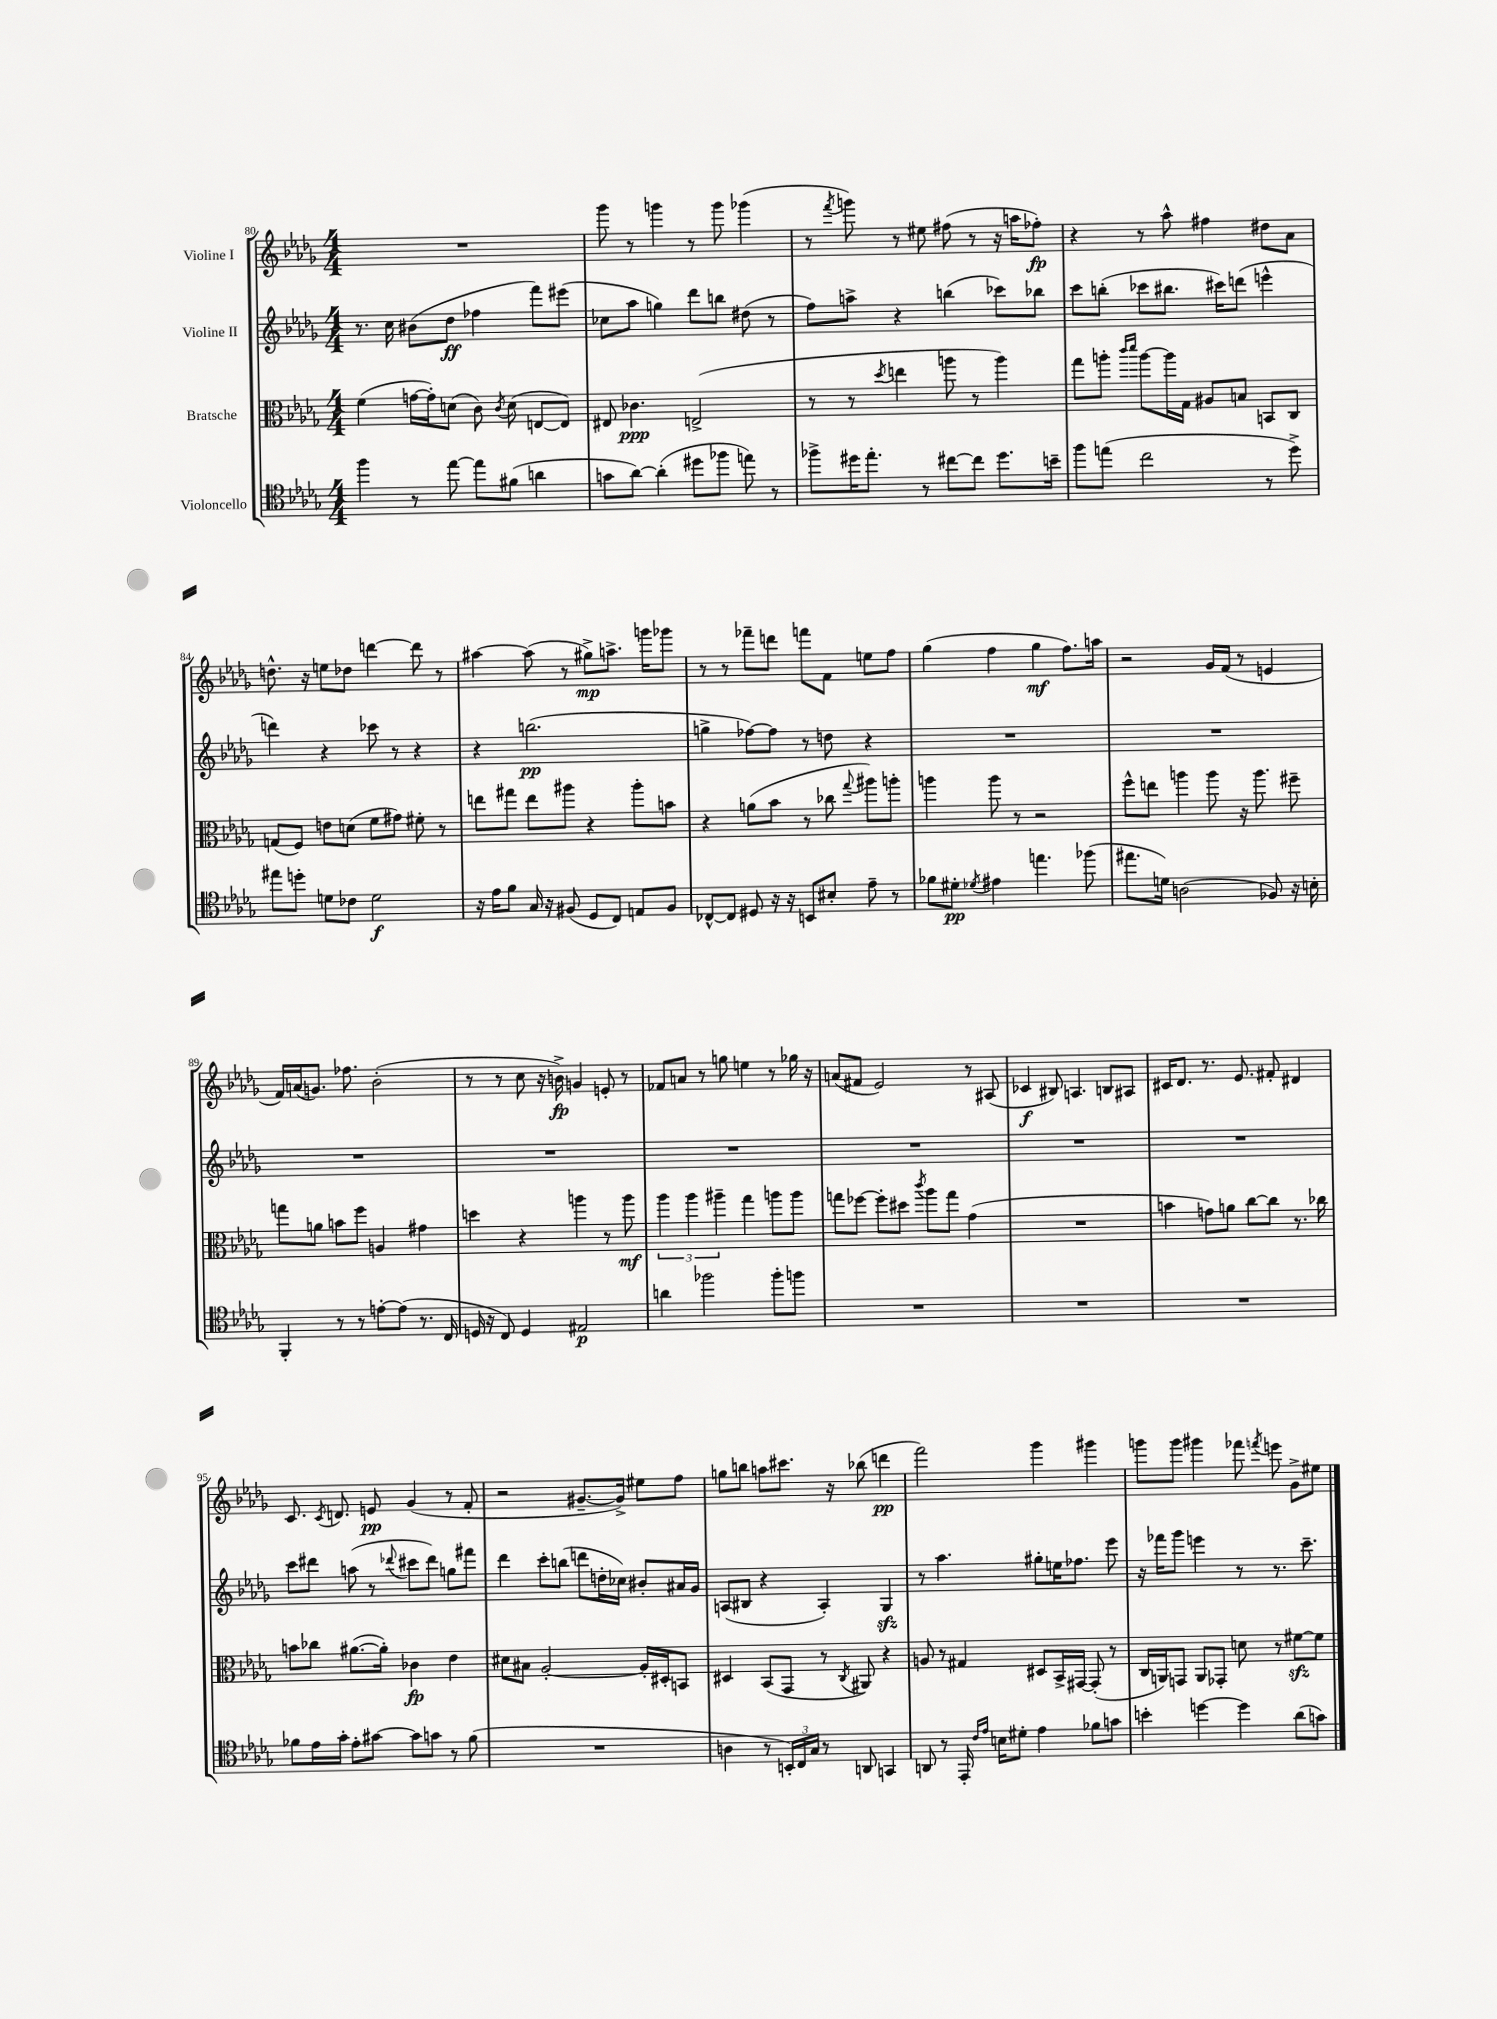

**kern	**kern	**kern	**kern
*staff4	*staff3	*staff2	*staff1
*clefC4	*clefC3	*clefG2	*clefG2
*k[b-e-a-d-g-]	*k[b-e-a-d-g-]	*k[b-e-a-d-g-]	*k[b-e-a-d-g-]
*M4/4	*M4/4	*M4/4	*M4/4
4ff	(4f	8.r	1r
.	.	16cc	.
8r	[16g	(8b#	.
.	16g'])	.	.
[8ee-	(8d	8dd-	.
8ee-]	8c)	4ff-	.
.	8qc	.	.
(8f#	(8d	.	.
4a	[8E	8fff)	.
.	8E])	(8eee#	.
=	=	=	=
8g	8E#	8cc-	8ggg-
[8a-)	4.c-	8aa-	8r
(4a-']	.	4gg)	4ggg
8dd#	(2E^	8ddd-	8r
8ff-	.	8bb	8ggg
8ee)	.	(8dd#	(4ggg-
8r	.	8r	.
=	=	=	=
8ff-^	8r	8ff)	8r
.	.	.	8qfff
16dd#	8r	8aa^	8ggg)
8.ee-'	.	.	.
.	8qdd-	.	.
.	4ee	4r	8r
8r	.	.	8ee#
[8cc#	8aa	(4bb	(8ff#
8cc#]	8r	.	8r
8.dd#	4aa)	8ccc-)	16r
.	.	.	16aa
.	.	8bb-	8ff-')
16b~	.	.	.
=	=	=	=
8ff	8gg-	8ccc	4r
(8ee	8aa'	(8bb'	.
.	16qqccc	.	.
.	16qqddd-	.	.
2cc	[8aa	8ccc-	8r
.	16aa]	8.bb#	8aa-^^
.	16G-	.	.
.	8A#	.	4ff#
.	.	16ccc#)	.
.	8B	(8ddd	.
8r	8BB	4eee^^	8dd#
8dd-^)	8C	.	8a-
=	=	=	=
8ee#	(8G	4ddd)	8.dd^^
8dd'	8F)	.	.
.	.	.	16r
8d	8e	4r	8ee
8c-	(8d	.	8dd-
2d	8f	8ccc-	[4ddd
.	8g#)	8r	.
.	8f#'	4r	8ddd]
.	8r	.	8r
=	=	=	=
16r	8ee	4r	[4aa#
16e-	.	.	.
8f	8gg#	.	.
16G-	8ee	(2.bb	(8aa#]
16r	.	.	.
(8F#	8aa#	.	8r
8D-	4r	.	8gg#^)
8C)	.	.	8.aa^
8E	8aa#'	.	.
.	.	.	16ggg
8F#	8b	.	8ggg-
=	=	=	=
[8C-^^	4r	4gg^	8r
8C-]	.	.	8r
8D#	(8a	[8ff-)	8fff-~
16r	8b-	8ff-]	8ddd
16r	.	.	.
8BB	8r	8r	8fff
8B#'	8cc-	8dd	8f
.	8qqgg-	.	.
8e-~	8aa#)	4r	8ee
8r	8aa'	.	8ff
=	=	=	=
8f-	4aa	1r	(4gg-
8d#'	.	.	.
8qd-	.	.	.
4e#	8aa	.	4ff
.	8r	.	.
4.ee	2r	.	4gg-
.	.	.	8.ff)
(8ff-	.	.	.
.	.	.	16aa
=	=	=	=
8.ee#	8ff^^	1r	2r
.	8ee	.	.
16d)	.	.	.
(2A	4aa	.	.
.	8aa	.	16g-
.	.	.	(16f
.	16r	.	8r
.	8.aa	.	.
8F-)	.	.	4e
16r	8ff#~	.	.
16B'	.	.	.
=	=	=	=
4FF'	8gg	1r	16f)
.	.	.	(16a
.	8a	.	8.g)
8r	8b	.	.
.	.	.	8.ff-
8r	8ff	.	.
[8e'	4A	.	(2b-'
(8e]	.	.	.
8.r	4g#	.	.
16C	.	.	.
=	=	=	=
16D	4dd	1r	8r
16r	.	.	.
8C)	.	.	8r
4D	4r	.	8cc
.	.	.	16r
.	.	.	16b^)
2E#	4aa	.	4g
.	8r	.	8e'
.	8aa	.	8r
=	=	=	=
4a	6aa-	1r	8f-
.	.	.	8a
.	6aa-	.	.
2ff-	.	.	8r
.	6aa#~	.	.
.	.	.	8gg
.	4gg-	.	4ee
8ff-'	8aa	.	8r
8ff	8aa	.	16gg-
.	.	.	16r
=	=	=	=
1r	8gg	1r	(8a
.	[8ff-	.	8f#
.	8ff-']	.	2e-)
.	8dd#	.	.
.	8qccc	.	.
.	8aa-	.	.
.	8gg	.	.
.	(4g-	.	8r
.	.	.	(8A#
=	=	=	=
1r	1r	1r	4c-
.	.	.	8B#)
.	.	.	4.A
.	.	.	8B
.	.	.	8A#
=	=	=	=
1r	4b	1r	16c#
.	.	.	8.d-
.	8g)	.	8.r
.	8a	.	.
.	.	.	8.e-
.	[8cc	.	.
.	8cc]	.	8f#'
.	8.r	.	4d#
.	16cc-	.	.
=	=	=	=
8f-	8b	8ccc	8.c
16e-	8cc-	8ddd#	.
.	.	.	8qc
16g-'	.	.	8.d
8e-'	([8.a#	(8aa	.
[8g#	.	8r	8e
.	16a#'])	.	.
.	.	8qqddd-	.
8g#]	4c-	8ccc#	(4g-
8g	.	8ddd-)	.
8r	4e-	8gg	8r
(8f-	.	8fff#	8f'
=	=	=	=
1r	8d#	4ddd-	2r
.	8B#	.	.
.	[2A-'	8ccc'	.
.	.	(8bb	.
.	.	8ddd	[8.g#~
.	.	16dd'	.
.	.	16cc-)	16g#^])
.	16A-']	8b#'	8ee#
.	16D#'	.	.
.	8BB	16a#	8ff
.	.	16g-	.
=	=	=	=
4A	4D#	(8A	8gg
.	.	8B#	8bb
8r	(8BB-	4r	8aa
24BB')	8GG-	.	8.ccc#
24C	.	.	.
24G-	.	.	.
8r	8r	4A')	.
.	.	.	16r
.	8qC	.	.
8AA	8AA#)	.	(8bb-
4GG	4r	4G-	4ddd
=	=	=	=
8AA	8A	8r	2fff)
8r	8r	4.aa-	.
16EE-'	4G#	.	.
16qqc	.	.	.
16qqe-	.	.	.
16B	.	.	.
8d#'	.	.	.
4e-	8D#	8gg#'	4ggg-
.	16BB-^	16ee	.
.	[16GG#	8.ff-	.
8f-	(8GG#']	.	4ggg#
8g	8r	8eee-	.
=	=	=	=
4b'	16C	16r	8ggg
.	16AA)	16fff-	.
.	8GG	8ggg-	8ggg
[4dd	8AA	4eee	4ggg#
.	8GG-'	.	.
4dd]	8d	8r	8fff-
.	.	.	8qfff
.	8r	8.r	8eee
(8a-	[8f#	.	8g-^
.	.	8.ccc~	.
8g)	8f#]	.	8ee#
==	==	==	==
*-	*-	*-	*-
